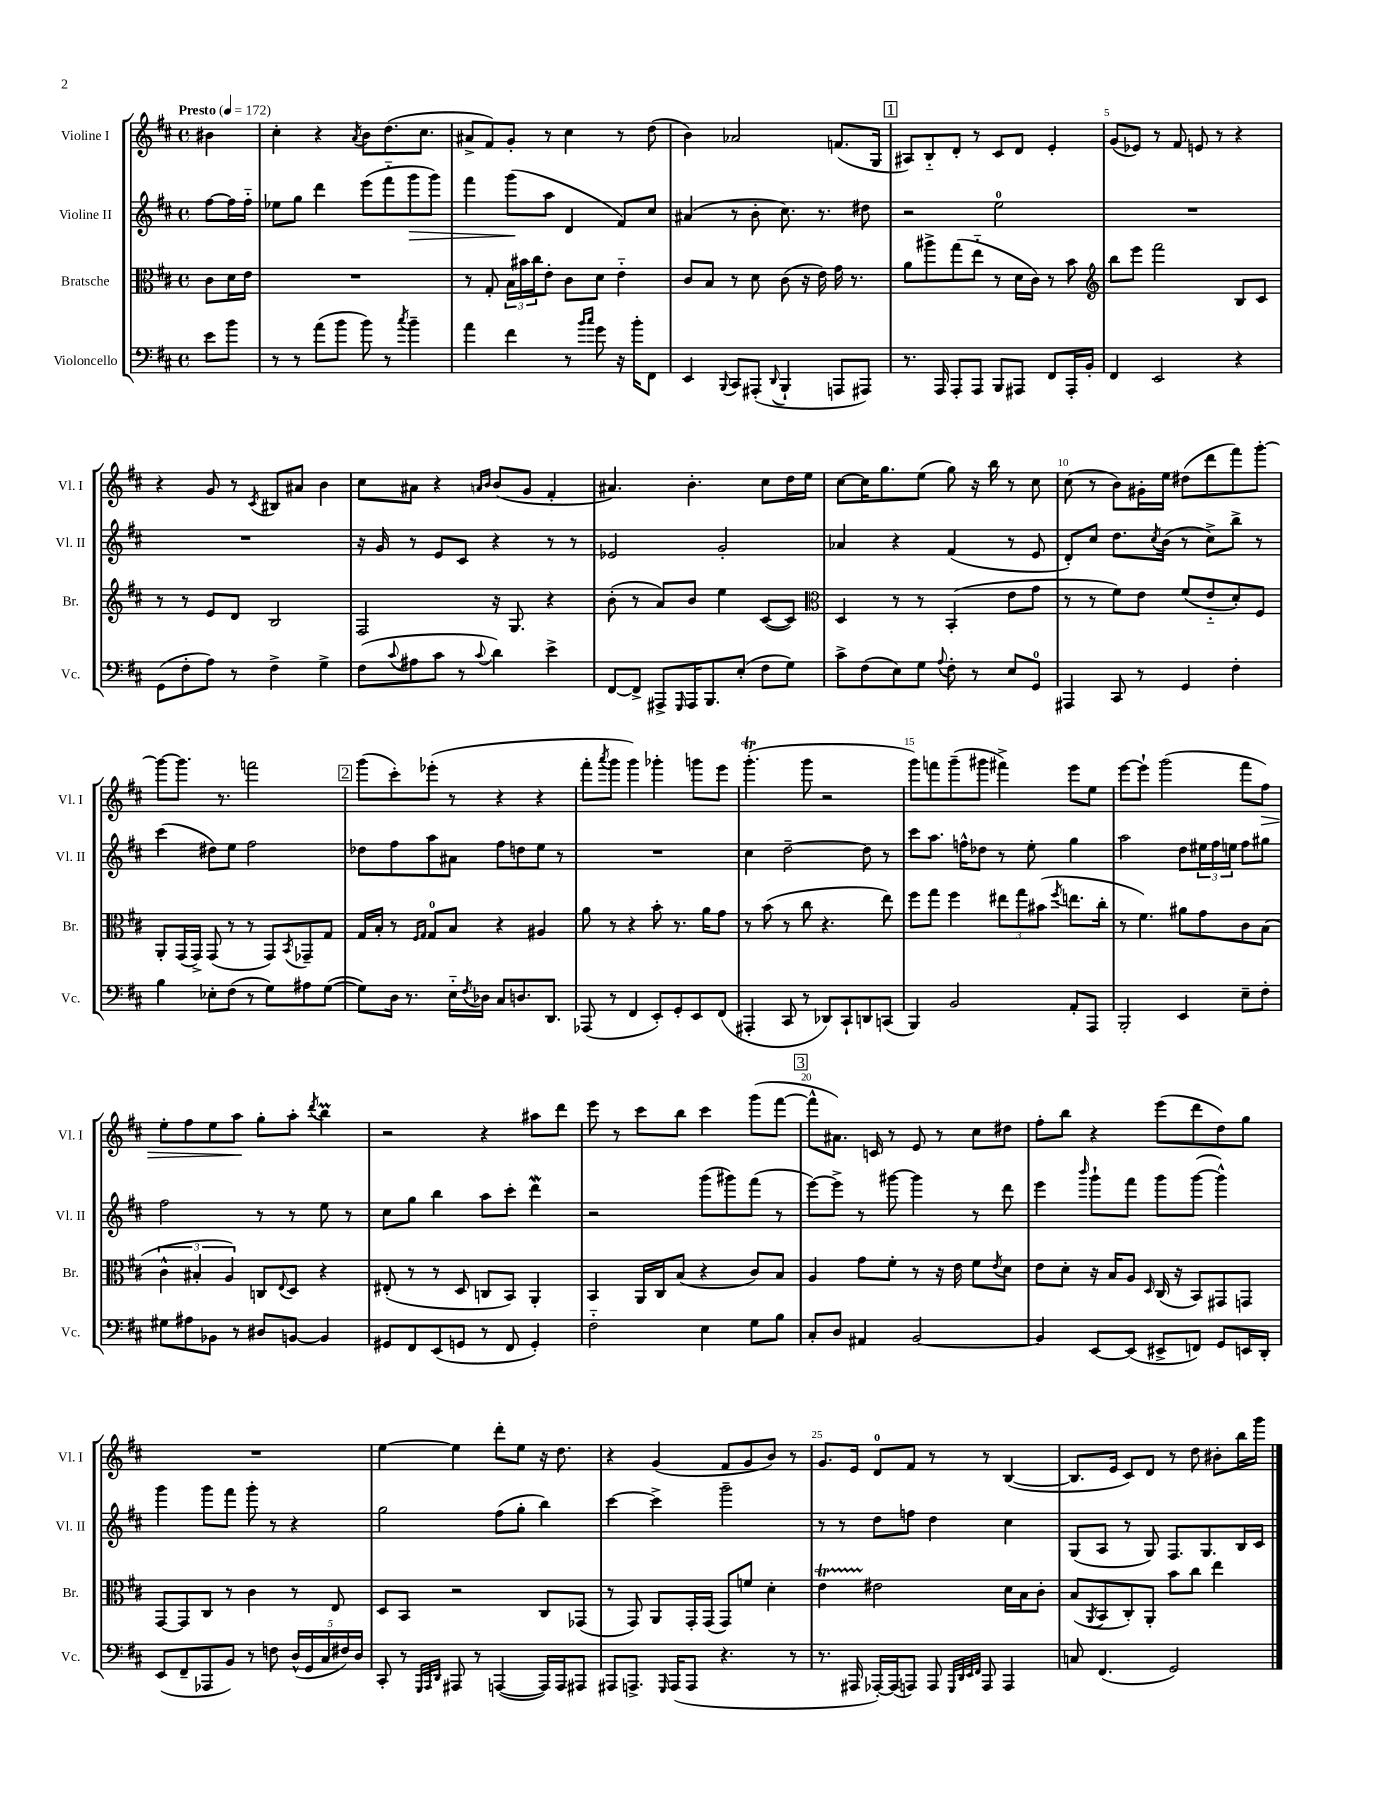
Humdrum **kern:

**kern	**kern	**kern	**dynam	**kern	**dynam
*part4	*part3	*part2	*part2	*part1	*part1
*staff4	*staff3	*staff2	*staff2	*staff1	*staff1
*I"Violoncello	*I"Bratsche	*I"Violine II	*	*I"Violine I	*
*I'Vc.	*I'Br.	*I'Vl. II	*	*I'Vl. I	*
*clefF4	*clefC3	*clefG2	*	*clefG2	*
*k[f#c#]	*k[f#c#]	*k[f#c#]	*	*k[f#c#]	*
*M4/4	*M4/4	*M4/4	*	*M4/4	*
*met(c)	*met(c)	*met(c)	*	*met(c)	*
*MM172	*MM172	*MM172	*	*MM172	*
=	=	=	=	=	=
!	!	!	!	!LO:TX:a:B:t=Presto	!
8e\L	8c#\L	[8ff#\L	.	4b#X\	.
8b\J	16d\L	16ff#\L]	.	.	.
.	16e\JJ	16ff#\JJ	.	.	.
=1	=1	=1	=1	=1	=1
8r	1r	8ee-X\L	.	4cc#'\	.
8r	.	8gg\J	.	.	.
(8a\L	.	4ddd\	.	4r	.
8b\J	.	.	.	.	.
.	.	.	.	8qa/	.
8b\)	.	(8eee\L	.	8b\L	.
8r	.	8fff#\	.	(8.dd\	.
8qcc#/	.	.	.	.	.
!	!	!	!LO:HP:b	!	!
4b~\	.	8ggg\	>	.	.
.	.	.	.	8.cc#\J	.
.	.	8ggg\J)	.	.	.
=2	=2	=2	=2	=2	=2
4a\	8r	4fff#\	.	8a#X^/L	.
.	8G'/	.	.	8f#/)	.
4f#\	24B\LL	(8ggg\L	.	8g'/J	.
.	24b#X\	.	.	.	.
.	24cc#\J	.	.	.	.
.	8e'\J	8aa\J	]	8r	.
8r	8c#\L	4d/	.	4cc#\	.
16qqb/LL	.	.	.	.	.
16qqcc#/JJ	.	.	.	.	.
8g\	8d\J	.	.	.	.
16r	4e\	8f#/L)	.	8r	.
16b'\KL	.	.	.	.	.
8FF#\J	.	8cc#/J	.	(8dd\	.
=3	=3	=3	=3	=3	=3
4EE/	8c#/L	(4a#X/	.	4b\)	.
.	8B/J	.	.	.	.
8qqBBB/	.	.	.	.	.
8CC#/L	8r	8r	.	2a-X/	.
(8AAA#X'/J	8d\	8b'\	.	.	.
8qqDD/	.	.	.	.	.
4BBB`/	(8c#\	8.cc#\)	.	.	.
.	16r	.	.	.	.
.	16e\)	8.r	.	.	.
8AAAn/L	16g\	.	.	(8.fn/L	.
.	8.r	.	.	.	.
8AAA#X/J)	.	8dd#X\	.	.	.
.	.	.	.	16G/Jk	.
!!LO:REH:place=s1:t=1
=4	=4	=4	=4	=4	=4
8.r	8a\L	2r	.	8A#X/L)	.
.	8aa#X^\	.	.	8B/	.
16AAA/	.	.	.	.	.
8AAA'/L	(8gg\	.	.	8d'/J	.
8AAA/J	8ee\J	.	.	8r	.
8BBB/L	8r	2ee\	.	8c#/L	.
8AAA#X/J	16d\LL	.	.	8d/J	.
.	16c#\JJ)	.	.	.	.
8FF#/L	8r	.	.	4e'/	.
16AAA#'/L	8b\	.	.	.	.
16BB'/JJ	.	.	.	.	.
=5	=5	=5	=5	=5	=5
*	*clefG2	*	*	*	*
4FF#/	8bb\L	1r	.	(8g/L	.
.	8eee\J	.	.	8e-X/J)	.
2EE/	2fff#\	.	.	8r	.
.	.	.	.	8f#/	.
.	.	.	.	8en/	.
.	.	.	.	8r	.
4r	8B/L	.	.	4r	.
.	8c#/J	.	.	.	.
!!LO:LB:g=z
=6	=6	=6	=6	=6	=6
(8GG\L	8r	1r	.	4r	.
8F#'\	8r	.	.	.	.
8A\J)	8e/L	.	.	8g/	.
8r	8d/J	.	.	8r	.
.	.	.	.	8qc#/	.
4F#^\	2B/	.	.	8B#X/L	.
.	.	.	.	8a#X/J	.
4G^\	.	.	.	4b\	.
=7	=7	=7	=7	=7	=7
(8F#\L	2F#/	16r	.	8cc#\L	.
.	.	16g/	.	.	.
8qqc#/	.	.	.	.	.
8A#X\	.	8r	.	8a#X\J	.
8c#\J	.	8e/L	.	4r	.
8r	.	8c#/J	.	.	.
.	.	.	.	16qqan/LL	.
8qqc#/	.	.	.	16qqb/JJ	.
4d\)	16r	4r	.	(8b/L	.
.	8.G/	.	.	.	.
.	.	.	.	8g/J	.
4e^\	4r	8r	.	4f#'/	.
.	.	8r	.	.	.
=8	=8	=8	=8	=8	=8
[8FF#/L	(8b'\	2e-X/	.	4.a#X/)	.
8FF#^/J]	8r	.	.	.	.
8AAA#X^/L	8a/L)	.	.	.	.
16qqGGG/	.	.	.	.	.
16AAA#/K	8b/J	.	.	4.b'\	.
8.BBB/	.	.	.	.	.
.	4ee\	2g'/	.	.	.
(8E'/J	.	.	.	.	.
8F#\L	([8c#/L	.	.	8cc#\L	.
8G\J)	8c#/J])	.	.	16dd\L	.
.	.	.	.	16ee\JJ	.
=9	=9	=9	=9	=9	=9
*	*clefC3	*	*	*	*
8c#^\L	4D/	4a-X/	.	[8cc#\L	.
(8F#\	.	.	.	16cc#\K]	.
.	.	.	.	8.gg\	.
8E\)	8r	4r	.	.	.
8G\J	8r	.	.	(8ee\J	.
8qqA/	.	.	.	.	.
8F#'\	(4BB'/	(4f#/	.	8gg\)	.
8r	.	.	.	16r	.
.	.	.	.	16bb\	.
8E/L	8e\L	8r	.	8r	.
8GG/J	8g\J	8e/	.	8cc#\	.
=10	=10	=10	=10	=10	=10
4AAA#X/	8r	8d'/L)	.	(8cc#\	.
.	8r	8cc#/J	.	8r	.
8CC#/	8f#\L)	8.dd\L	.	8b\L)	.
8r	8e\J	.	.	16g#X'\L	.
.	.	8qcc#/	.	.	.
.	.	(16b\Jk	.	16ee\JJ	.
4GG/	(8f#/L	8r	.	(8dd#X\L	.
.	8e/	8cc#^\L)	.	8ddd\	.
4F#'\	8d'/)	8bb^\J	.	8fff#\)	.
.	8F#/J	8r	.	[8ggg'\J	.
!!LO:LB:g=z
=11	=11	=11	=11	=11	=11
4B\	8AA'/L	(4ccc#\	.	8ggg\L_	.
.	(16GG/L	.	.	8.ggg\J]	.
.	16GG^/JJ)	.	.	.	.
8E-X'\L	(8GG/	8dd#X\L)	.	.	.
.	.	.	.	8.r	.
(8F#\J	8r	8ee\J	.	.	.
8r	8r	2ff#\	.	2fffn\	.
8G\L)	8GG/L)	.	.	.	.
.	8qBB/	.	.	.	.
8A#X\	8GG-X~/	.	.	.	.
([8G\J	8G/J	.	.	.	.
!!LO:REH:place=s1:t=2
=12	=12	=12	=12	=12	=12
8G\L])	16G/LL	8dd-X\L	.	(8ggg\L	.
.	16B'/JJ	.	.	.	.
16D\Jk	8r	8ff#\	.	8ccc#'\)	.
8.r	.	.	.	.	.
.	16qqF#/LL	.	.	.	.
.	16qqG/JJ	.	.	.	.
.	8G/L	8aa\	.	(8eee-X'\J	.
16E\LL	8B/J	8a#X\J	.	8r	.
8qF#/	.	.	.	.	.
16D-X\JJ	.	.	.	.	.
8C#/L	4r	8ff#\L	.	4r	.
8.Dn/	.	8ddn\	.	.	.
.	4A#X/	8ee\J	.	4r	.
8.DD/J	.	.	.	.	.
.	.	8r	.	.	.
=13	=13	=13	=13	=13	=13
(8AAA-X/	8a\	1r	.	8fff#'\L	.
.	.	.	.	8qaaa/	.
8r	8r	.	.	8ggg\J	.
4FF#/	4r	.	.	4ggg\)	.
8EE'/L)	8b'\	.	.	4ggg-X'\	.
8GG'/	8.r	.	.	.	.
8EE/	.	.	.	8gggn\L	.
.	16a\KL	.	.	.	.
(8FF#/J	8g\J	.	.	8eee\J	.
=14	=14	=14	=14	=14	=14
4AAA#X'/	8r	4cc#\	.	(4.gggT'\	.
.	(8b\	.	.	.	.
8CC#/	8r	[2dd~\	.	.	.
8r	8cc#\	.	.	8ggg\	.
8DD-X/L)	4.r	.	.	2r	.
8CC#`/	.	.	.	.	.
8DDn/	.	8dd\]	.	.	.
(8CCn/J	8ee\)	8r	.	.	.
=15	=15	=15	=15	=15	=15
4BBB/)	8ff#\L	8ccc#\L	.	8ggg\L)	.
.	8gg\J	8.aa\J	.	8fffn\	.
2BB/	4ff#\	.	.	(8ggg~\	.
.	.	16ffn^^\KL	.	.	.
.	.	8dd-X\J	.	8ggg#X\J	.
.	12ee#X\L	8r	.	4fff#X^\)	.
.	12gg\	.	.	.	.
.	.	8ee'\	.	.	.
.	(12b#X\J	.	.	.	.
.	8qff#/	.	.	.	.
8AA'/L	8.een\L	4gg\	.	8eee\L	.
8AAA/J	.	.	.	8ee\J	.
.	16cc#'\Jk	.	.	.	.
=16	=16	=16	=16	=16	=16
2BBB'/	8r	2aa\	.	[8eee\L	.
.	4.f#\)	.	.	8eee`\J]	.
.	.	.	.	(2ggg\	.
4EE/	8a#X\L	8dd\L	.	.	.
.	8g\	24ee#X\L	.	.	.
.	.	24ff#\	.	.	.
.	.	24een\JJ	.	.	.
8E~\L	8c#\	8ff#\L	.	8fff#\L	.
!	!	!	!	!	!LO:HP:b
8F#'\J	(8B\J	8gg#X\J	.	8ff#\J)	>
!!LO:LB:g=z
=17	=17	=17	=17	=17	=17
8G#X\L	6c#^^\	2ff#\	.	8ee'\L	.
8A#X\	.	.	.	8ff#\	.
.	6B#X'/	.	.	.	.
8BB-X\J	.	.	.	8ee\	.
.	6A/)	.	.	.	.
8r	.	.	.	8aa\J	.
8D#X/L	8Cn/L	8r	.	8gg'\L	]
.	8qqE/	.	.	.	.
[8BBn/J	8D/J	8r	.	8aa'\J	.
.	.	.	.	8qddd/	.
4BB/]	4r	8ee\	.	4bbM\	.
.	.	8r	.	.	.
=18	=18	=18	=18	=18	=18
8GG#X/L	(8E#X'/	8cc#\L	.	2r	.
8FF#/	8r	8gg\J	.	.	.
(8EE/	8r	4bb\	.	.	.
8GGn/J	8D/	.	.	.	.
8r	8Cn/L	8aa\L	.	4r	.
8FF#/	8BB/J)	8ccc#'\J	.	.	.
4GG'/)	4AA'/	4dddw\	.	8aa#X\L	.
.	.	.	.	8ddd\J	.
=19	=19	=19	=19	=19	=19
2F#\	4BB/	2r	.	8eee\	.
.	.	.	.	8r	.
.	16AA/LL	.	.	8ccc#\L	.
.	16C#/J	.	.	.	.
.	(8B/J	.	.	8bb\J	.
4E\	4r	(8ggg\L	.	4ccc#\	.
.	.	8ggg#X\)	.	.	.
8G\L	8c#/L)	(8fff#\J	.	(8ggg\L	.
8B\J	8B/J	8r	.	[8fff#\J	.
!!LO:REH:place=s1:t=3
=20	=20	=20	=20	=20	=20
8C#'/L	4A/	[8eee\L)	.	8fff#^^\L]	.
8D/J	.	8eee^\J]	.	8.a#X\J)	.
4AA#X/	8g\L	8r	.	.	.
.	.	.	.	16cn/	.
.	8f#'\J	[8ggg#X\	.	8r	.
[2BB/	8r	4ggg#\]	.	8e/	.
.	16r	.	.	8r	.
.	16e\	.	.	.	.
.	8f#\L	8r	.	8cc#\L	.
.	8qe/	.	.	.	.
.	8d\J	8ddd\	.	8dd#X\J	.
=21	=21	=21	=21	=21	=21
4BB/]	8e\L	4eee\	.	8ff#'\L	.
.	8d'\J	.	.	8bb\J	.
.	.	16qqbbb/	.	.	.
[8EE/L	16r	8ggg`\L	.	4r	.
.	16B/KL	.	.	.	.
(8EE/J]	8A/J	8fff#\J	.	.	.
.	16qqD/	.	.	.	.
8EE#X^/L	(16C#/	8ggg\L	.	(8eee\L	.
.	16r	.	.	.	.
8FFn/J)	8BB/L)	([8ggg\J	.	8ddd\	.
8GG/L	8GG#X/	4ggg^^\])	.	8dd\)	.
16EEn/L	8GGn/J	.	.	8gg\J	.
16DD'/JJ	.	.	.	.	.
!!LO:LB:g=z
=22	=22	=22	=22	=22	=22
(8EE/L	[8GG/L	4ggg\	.	1r	.
8FF#~/	8GG/]	.	.	.	.
8AAA-X/	8C#/J	8ggg\L	.	.	.
8BB/J)	8r	8fff#\J	.	.	.
8r	4c#\	8ggg'\	.	.	.
8Fn\	.	8r	.	.	.
(20D^^/LL	8r	4r	.	.	.
20GG/	.	.	.	.	.
20C#/	.	.	.	.	.
.	8E/	.	.	.	.
20F#X/)	.	.	.	.	.
20D/JJ	.	.	.	.	.
=23	=23	=23	=23	=23	=23
8CC#'/	8D/L	2gg\	.	[4ee\	.
8r	8BB/J	.	.	.	.
32qqGGG/LLL	.	.	.	.	.
32qqAAA/	.	.	.	.	.
32qqDD/JJJ	.	.	.	.	.
8AAA#X/	2r	.	.	4ee\]	.
8r	.	.	.	.	.
([4AAAn/	.	(8ff#\L	.	8ddd'\L	.
.	.	8gg'\J	.	8ee\J	.
16AAA/LL])	8C#/L	4bb\)	.	16r	.
16AAA/J	.	.	.	8.dd\	.
8AAA#X/J	(8GG-X/J	.	.	.	.
=24	=24	=24	=24	=24	=24
8AAA#X/L	8r	[4ccc#\	.	4r	.
8.AAAn^/J	8GG/)	.	.	.	.
.	8AA/L	4ccc#^\]	.	(4g/	.
16qqGGG/	.	.	.	.	.
(16AAA/KL	.	.	.	.	.
8AAA/J	16GG'/L	.	.	.	.
.	(16GG/JJ	.	.	.	.
4.r	8GG/L)	2ggg~\	.	8f#/L	.
.	8fn/J	.	.	8g/	.
.	4d'\	.	.	8b/J)	.
8r	.	.	.	8r	.
=25	=25	=25	=25	=25	=25
8.r	4eT\	8r	.	8.g/L	.
.	.	8r	.	.	.
16AAA#X/	.	.	.	16e/Jk	.
[16AAA-X'/LL)	2e#X\	8dd\L	.	8d/L	.
(16AAA-/J]	.	.	.	.	.
8AAAn/J)	.	8ffn\J	.	8f#/J	.
8AAA/	.	4dd\	.	8r	.
32qqGGG/LLL	.	.	.	.	.
32qqDD/	.	.	.	.	.
32qqEE/	.	.	.	.	.
32qqFF#/JJJ	.	.	.	.	.
8AAA/	.	.	.	8r	.
4AAA/	16d\LL	4cc#\	.	([4B/	.
.	16B\J	.	.	.	.
.	8c#'\J	.	.	.	.
=26	=26	=26	=26	=26	=26
8Cn/	(8B/L	(8G/L	.	8.B/L]	.
.	8qAA/	.	.	.	.
(4.FF#/	8BB/	8A/J	.	.	.
.	.	.	.	16e/Jk	.
.	8C#'/)	8r	.	8c#/L)	.
.	8AA'/J	8G/)	.	8d/J	.
2GG/)	8b\L	8.F#/L	.	8r	.
.	8cc#\J	.	.	8dd\	.
.	.	8.G/	.	.	.
.	4ee\	.	.	8b#X'\L	.
.	.	16B/L	.	16bb\L	.
.	.	16c#/JJ	.	16ggg\JJ	.
==	==	==	==	==	==
*-	*-	*-	*-	*-	*-
